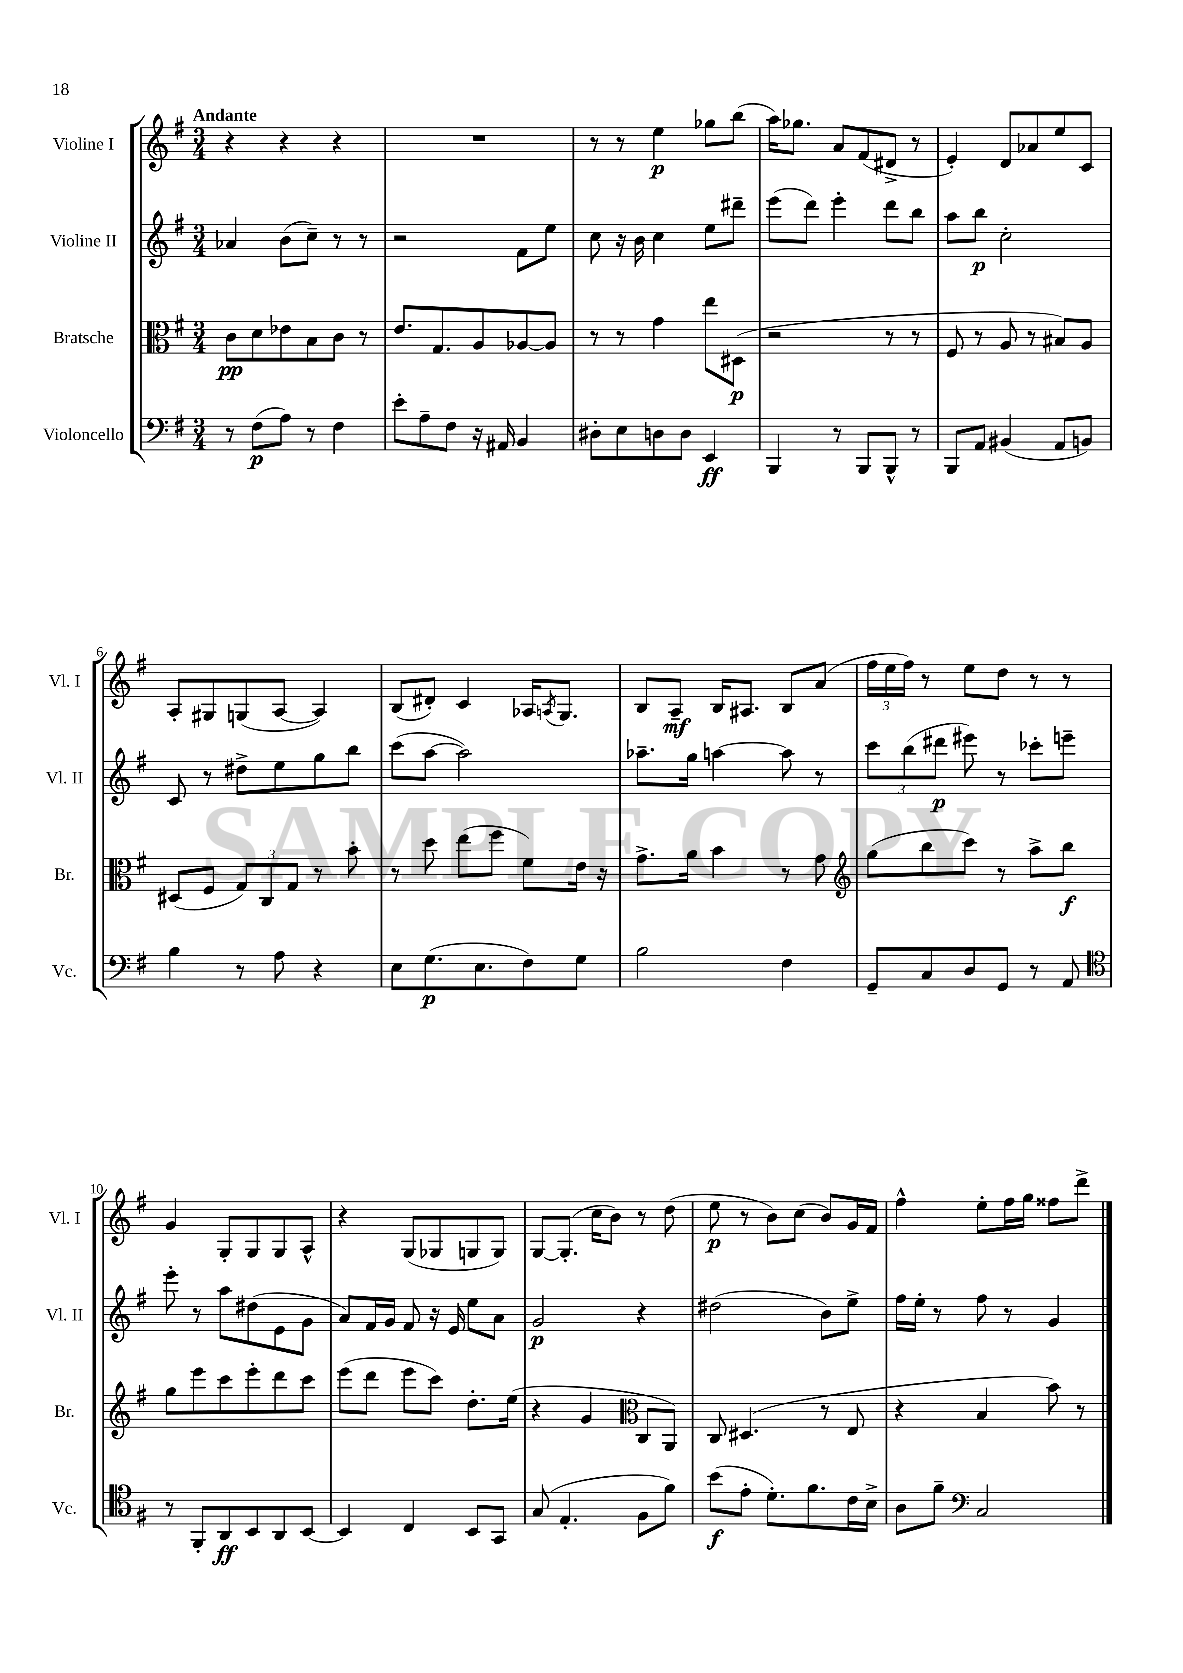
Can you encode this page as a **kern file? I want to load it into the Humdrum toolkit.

**kern	**kern	**kern	**kern
*staff4	*staff3	*staff2	*staff1
*clefF4	*clefC3	*clefG2	*clefG2
*k[f#]	*k[f#]	*k[f#]	*k[f#]
*M3/4	*M3/4	*M3/4	*M3/4
8r	8c\L	4a-/	4r
(8F#\L	8d\	.	.
8A\J)	8e-\	(8b\L	4r
8r	8B\	8cc~\J)	.
4F#\	8c\J	8r	4r
.	8r	8r	.
=	=	=	=
8e'\L	8.e/L	2r	2.r
8A~\	.	.	.
.	8.G/	.	.
8F#\J	.	.	.
16r	8A/	.	.
16AA#/	.	.	.
4BB/	[8A-/	8f#\L	.
.	8A-/]J	8ee\J	.
=	=	=	=
8D#'\L	8r	8cc\	8r
8E\	8r	16r	8r
.	.	16b\	.
8D\	4g\	4cc\	4ee\
8D\J	.	.	.
4EE/	8ee\L	8ee\L	8gg-\L
.	(8D#\J	8ddd#~\J	(8bb\J
=	=	=	=
4BBB/	2r	(8eee\L	16aa\LK)
.	.	.	8.gg-\J
.	.	8ddd\J)	.
8r	.	4eee'\	8a/L
8BBB/L	.	.	(8f#/
8BBB^^/J	8r	8ddd\L	8d#^/J
8r	8r	8bb\J	8r
=	=	=	=
8BBB/L	8F#/	8aa\L	4e'/)
8AA/J	8r	8bb\J	.
(4BB#/	8A/	2cc'\	8d/L
.	8r	.	8a-/
8AA/L	8B#/L)	.	8ee/
8BB/J)	8A/J	.	8c/J
=	=	=	=
4B\	(8D#/L	8c/	8A'/L
.	8F#/J	8r	8G#/
8r	12G/L)	8dd#^\L	(8G/
.	12C/	.	.
8A\	.	8ee\	[8A/J
.	12G/J	.	.
4r	8r	8gg\	4A/])
.	8b'\	8bb\J	.
=	=	=	=
8E\L	8r	(8ccc\L	(8B/L
(8.G\	8dd\	[8aa\J	8d#'/J)
.	(8ee\L	2aa\])	4c/
8.E\	.	.	.
.	8ff#\J	.	.
8F#\)	8f#\L)	.	16A-/LK
.	.	.	8qA/
.	.	.	8.G/J
8G\J	16e\Jk	.	.
.	16r	.	.
=	=	=	=
2B\	8.g^\L	8.aa-~\L	8B/L
.	.	.	8A~/J
.	16a\Jk	16gg\Jk	.
.	4b\	[4aa\	16B/LK
.	.	.	8.A#/J
4F#\	8r	8aa\]	8B/L
.	8g\	8r	(8a/J
=	=	=	=
*	*clefG2	*	*
8GG~/L	(8gg\L	12ccc\L	24ff#\LL
.	.	.	24ee\
.	.	(12bb\	24ff#\JJ)
8C/	8bb\	.	8r
.	.	12ddd#\J	.
8D/	8ccc\J)	8eee#\)	8ee\L
8GG/J	8r	8r	8dd\J
8r	8aa^\L	8ccc-'\L	8r
8AA/	8bb\J	8eee~\J	8r
=	=	=	=
*clefC4	*	*	*
8r	8gg\L	8eee'\	4g/
8FF#'/L	8eee\	8r	.
8AA/	8ccc\	8aa\L	8G'/L
8BB/	8eee'\	(8dd#\	8G/
8AA/	8ddd\	8e\	8G/
[8BB/J	8ccc\J	8g\J	8A^^/J
=	=	=	=
4BB/]	(8eee\L	8a/L)	4r
.	8ddd\J	16f#/L	.
.	.	16g/JJ	.
4C/	8eee\L	8f#/	(8G/L
.	8ccc\J)	16r	8G-/
.	.	16e/	.
8BB/L	8.dd'\L	8ee\L	8G/
8GG/J	.	8a\J	8G/J)
.	(16ee\Jk	.	.
=	=	=	=
(8G/	4r	2g/	[8G/L
4.E'/	.	.	(8.G'/]J
.	4g/	.	.
.	.	.	16cc\LK
.	.	.	8b\J)
*	*clefC3	*	*
8F#\L	8C/L	4r	8r
8f#\J)	8AA/J)	.	(8dd\
=	=	=	=
(8b\L	8C/	(2dd#\	8ee\
8e'\J	(4.D#/	.	8r
8.d'\L)	.	.	8b\L)
.	.	.	(8cc\J
8.f#\	.	.	.
.	8r	8b\L)	8b/L)
16c\L	8E/	8ee^\J	16g/L
16B^\JJ	.	.	16f#/JJ
=	=	=	=
8A\L	4r	16ff#\LL	4ff#^^\
.	.	16ee'\JJ	.
8f#~\J	.	8r	.
*clefF4	*	*	*
2C/	4B/	8ff#\	8ee'\L
.	.	8r	16ff#\L
.	.	.	16gg\JJ
.	8b\)	4g/	8ff##\L
.	8r	.	8ddd^\J
==	==	==	==
*-	*-	*-	*-
